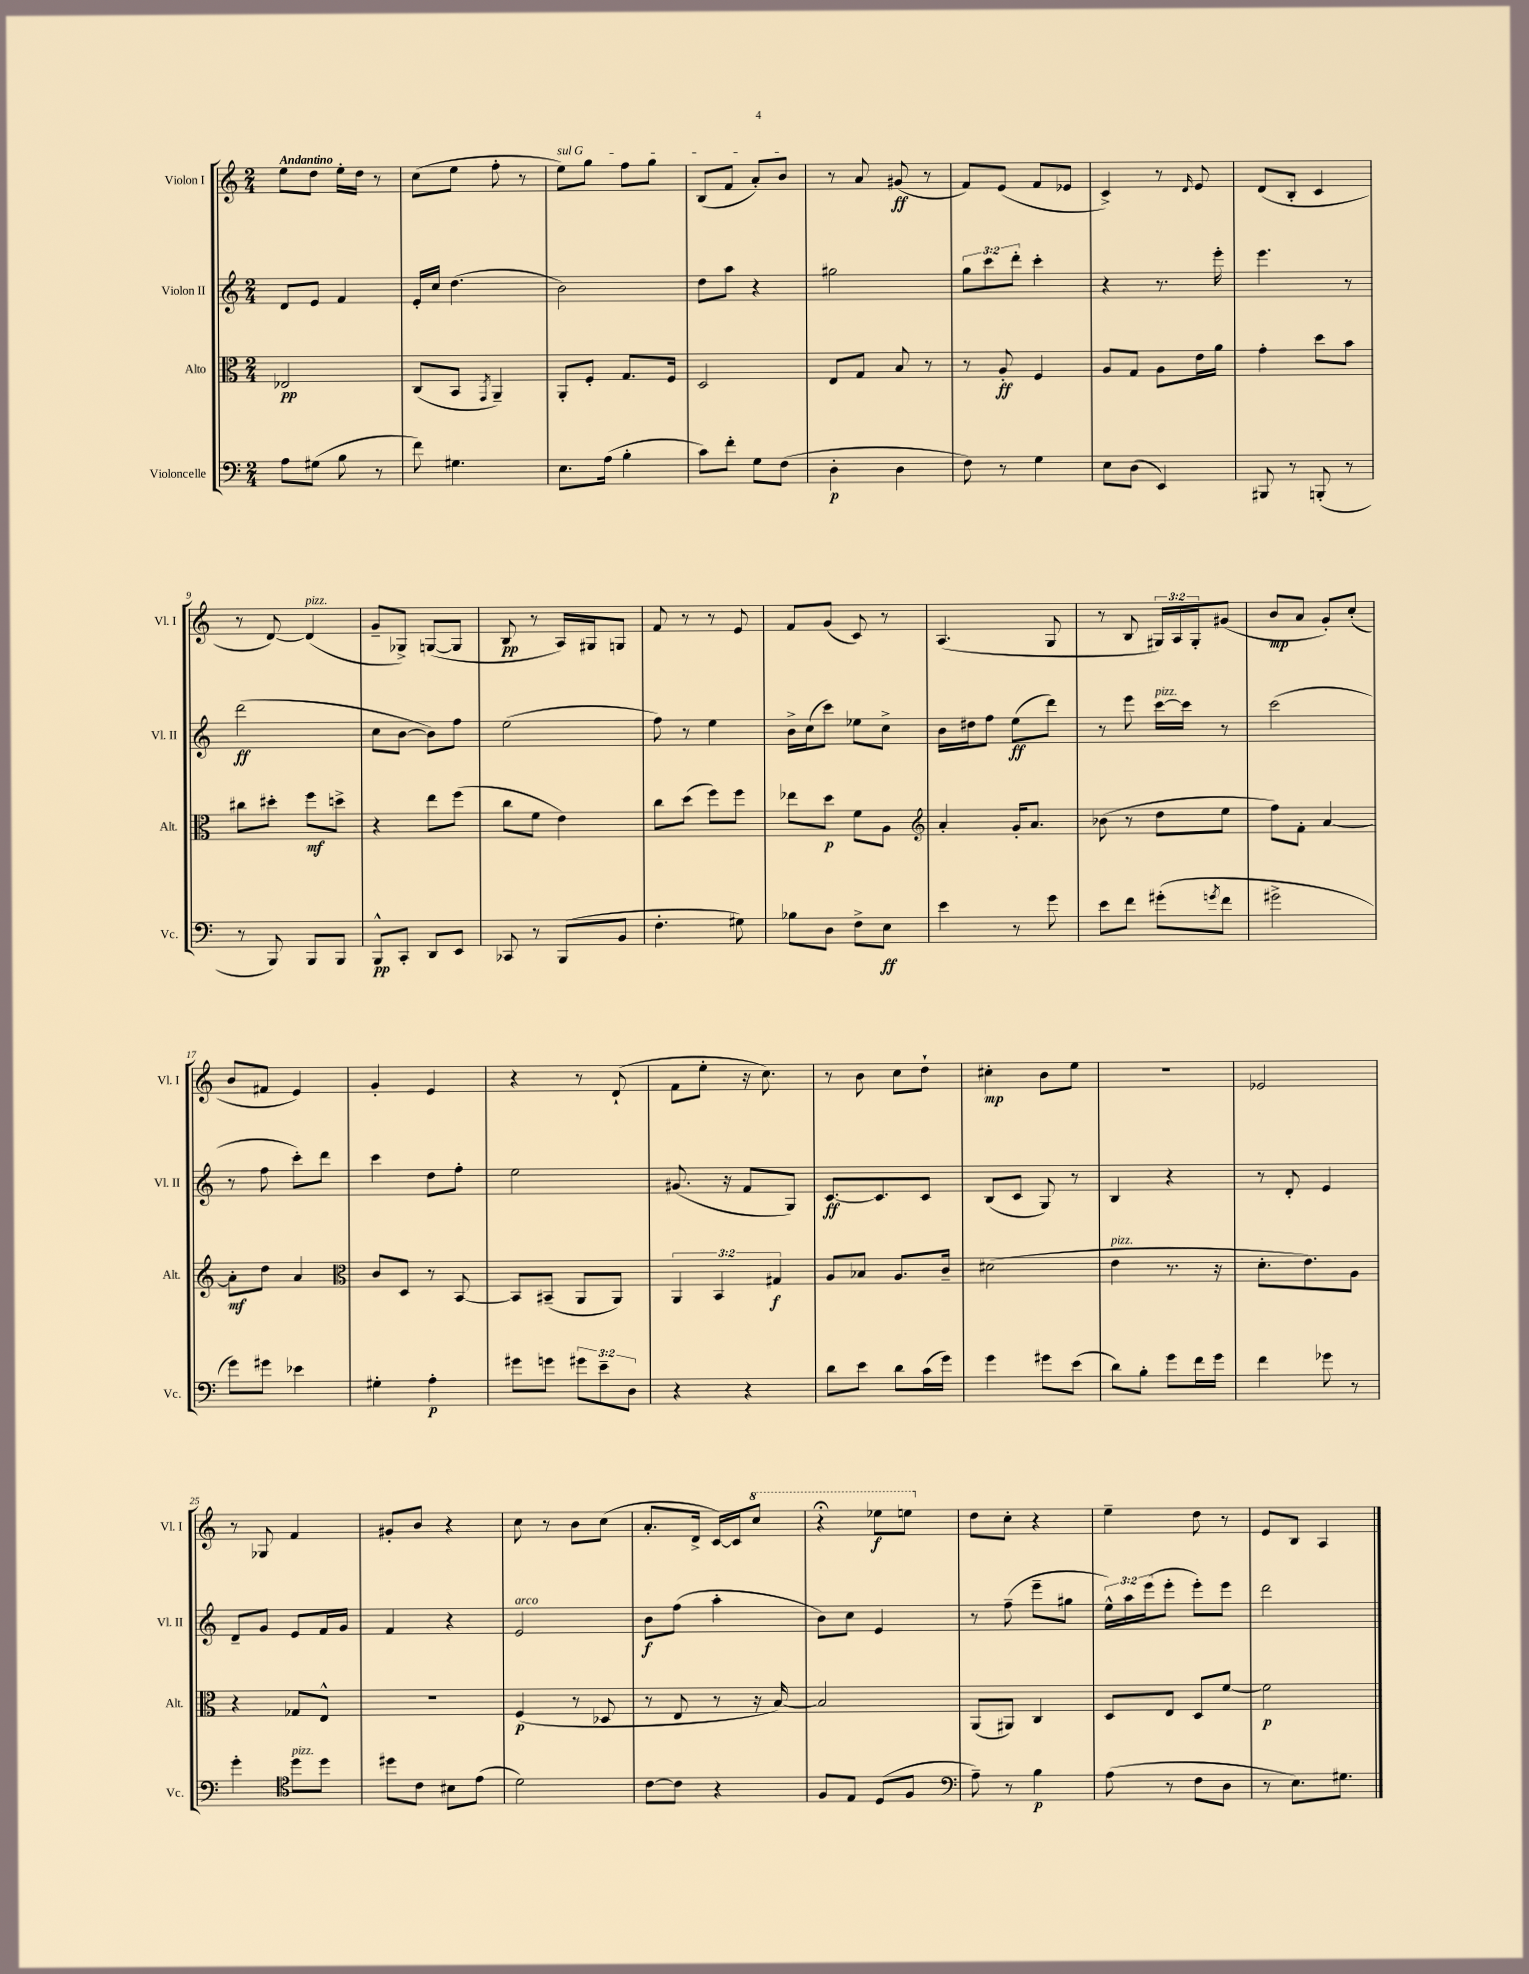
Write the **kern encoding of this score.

**kern	**dynam	**kern	**dynam	**kern	**dynam	**kern	**dynam
*part4	*part4	*part3	*part3	*part2	*part2	*part1	*part1
*staff4	*staff4	*staff3	*staff3	*staff2	*staff2	*staff1	*staff1
*I"Violoncelle	*	*I"Alto	*	*I"Violon II	*	*I"Violon I	*
*I'Vc.	*	*I'Alt.	*	*I'Vl. II	*	*I'Vl. I	*
*clefF4	*	*clefC3	*	*clefG2	*	*clefG2	*
*k[]	*	*k[]	*	*k[]	*	*k[]	*
*M2/4	*	*M2/4	*	*M2/4	*	*M2/4	*
=1	=1	=1	=1	=1	=1	=1	=1
!	!	!	!	!	!	!LO:TX:a:B:t=Andantino	!
8A\L	.	2E-X/	pp	8d/L	.	8ee\L	.
(8G#X\J	.	.	.	8e/J	.	8dd\J	.
8B\	.	.	.	4f/	.	16ee'\LL	.
.	.	.	.	.	.	16dd\JJ	.
8r	.	.	.	.	.	8r	.
=2	=2	=2	=2	=2	=2	=2	=2
8f\)	.	(8C/L	.	16e'/LL	.	(8cc\L	.
.	.	.	.	16cc/JJ	.	.	.
4.G#X\	.	8BB/J	.	(4.dd\	.	8ee\J	.
.	.	8qGG/	.	.	.	.	.
.	.	4AA~/)	.	.	.	8ff'\	.
.	.	.	.	.	.	8r	.
=3	=3	=3	=3	=3	=3	=3	=3
!	!	!	!	!	!	!LO:TX:a:i:t=sul G	!
8.E\L	.	8AA'/L	.	2b\)	.	8ee\L)	.
.	.	8F'/J	.	.	.	8gg\J	.
(16A\Jk	.	.	.	.	.	.	.
4B'\	.	8.G/L	.	.	.	8ff\L	.
.	.	.	.	.	.	8gg\J	.
.	.	16F/Jk	.	.	.	.	.
=4	=4	=4	=4	=4	=4	=4	=4
8c\L)	.	2D/	.	8dd\L	.	(8B/L	.
8f'\J	.	.	.	8aa\J	.	8f/J	.
8G\L	.	.	.	4r	.	8a'/L)	.
(8F\J	.	.	.	.	.	8b/J	.
=5	=5	=5	=5	=5	=5	=5	=5
4D'\	p	8E/L	.	2gg#X\	.	8r	.
.	.	8G/J	.	.	.	8a/	.
4D\	.	8B/	.	.	.	(8g#X/	ff
.	.	8r	.	.	.	8r	.
=6	=6	=6	=6	=6	=6	=6	=6
8F\)	.	8r	.	12gg\L	.	8f/L)	.
.	.	.	.	12ccc\	.	.	.
8r	.	8A'/	ff	.	.	(8e/J	.
.	.	.	.	12ddd'\J	.	.	.
4G\	.	4F/	.	4ccc'\	.	8f/L	.
.	.	.	.	.	.	8e-X/J	.
=7	=7	=7	=7	=7	=7	=7	=7
8E\L	.	8A/L	.	4r	.	4c^/)	.
(8D\J	.	8G/J	.	.	.	.	.
4EE/)	.	8A\L	.	8.r	.	8r	.
.	.	.	.	.	.	16qqd/	.
.	.	16e\L	.	.	.	8e/	.
.	.	16a\JJ	.	16eee'\	.	.	.
=8	=8	=8	=8	=8	=8	=8	=8
8BBB#X/	.	4g'\	.	4.eee\	.	(8d/L	.
8r	.	.	.	.	.	8B'/J	.
(8BBBn'/	.	8dd\L	.	.	.	4c/	.
8r	.	8b\J	.	8r	.	.	.
!!LO:LB:g=z
=9	=9	=9	=9	=9	=9	=9	=9
8r	.	8cc#X\L	.	(2ddd\	ff	8r	.
8BBB/)	.	8dd#X'\J	.	.	.	[8d/)	.
!	!	!	!	!	!	!LO:TX:a:i:t=pizz.	!
8BBB/L	.	8ff\L	mf	.	.	(4d/]	.
8BBB/J	.	8ddn^\J	.	.	.	.	.
=10	=10	=10	=10	=10	=10	=10	=10
8BBB^^/L	pp	4r	.	8cc\L	.	8g~/L	.
8CC'/J	.	.	.	[8b\J	.	8G-X^/J)	.
8DD/L	.	8ee\L	.	8b\L])	.	([8Gn/L	.
8EE/J	.	(8ff\J	.	8ff\J	.	8G/J]	.
=11	=11	=11	=11	=11	=11	=11	=11
8CC-X/	.	8cc\L	.	(2ee\	.	8B/	pp
8r	.	8f\J	.	.	.	8r	.
(8BBB/L	.	4e\)	.	.	.	16A/LL)	.
.	.	.	.	.	.	16G#X/J	.
8BB/J	.	.	.	.	.	8Gn/J	.
=12	=12	=12	=12	=12	=12	=12	=12
4.F'\	.	8cc\L	.	8ff\)	.	8f/	.
.	.	(8dd\J	.	8r	.	8r	.
.	.	8ff\L)	.	4ee\	.	8r	.
8G#X\)	.	8ff\J	.	.	.	8e/	.
=13	=13	=13	=13	=13	=13	=13	=13
8B-X\L	.	8ee-X\L	.	16b^\LL	.	8f/L	.
.	.	.	.	(16cc\J	.	.	.
8D\J	.	8dd\J	p	8ccc\J)	.	(8g/J	.
8F^\L	.	8f\L	.	8ee-X\L	.	8c/)	.
8E\J	ff	8A\J	.	8cc^\J	.	8r	.
=14	=14	=14	=14	=14	=14	=14	=14
*	*	*clefG2	*	*	*	*	*
4e\	.	4a'/	.	16b\LL	.	(4.A/	.
.	.	.	.	16dd#X\J	.	.	.
.	.	.	.	8ff\J	.	.	.
8r	.	16g'/KL	.	(8ee\L	ff	.	.
.	.	8.a/J	.	.	.	.	.
8g\	.	.	.	8ddd\J)	.	8G/	.
=15	=15	=15	=15	=15	=15	=15	=15
8e\L	.	(8b-X\	.	8r	.	8r	.
8f\J	.	8r	.	8eee\	.	8B/	.
!	!	!	!	!LO:TX:a:i:t=pizz.	!	!	!
(8g#X'\L	.	8dd\L	.	[16ccc\LL	.	24G#X/LL)	.
.	.	.	.	.	.	24A/	.
.	.	.	.	16ccc\JJ]	.	.	.
.	.	.	.	.	.	24G#'/J	.
8qgn/	.	.	.	.	.	.	.
8f\J	.	8ee\J	.	8r	.	(8g#X/J	.
=16	=16	=16	=16	=16	=16	=16	=16
2g#X^\	.	8ff\L)	.	(2ccc\	.	8b/L	mp
.	.	8f'\J	.	.	.	8a/J	.
.	.	[4a/	.	.	.	8g'/L)	.
.	.	.	.	.	.	(8cc'/J	.
!!LO:LB:g=z
=17	=17	=17	=17	=17	=17	=17	=17
8g\L)	.	8a'\L]	mf	8r	.	8b/L	.
8g#X\J	.	8dd\J	.	8ff\	.	8f#X/J	.
4e-X\	.	4a/	.	8ccc'\L)	.	4e/)	.
.	.	.	.	8ddd\J	.	.	.
=18	=18	=18	=18	=18	=18	=18	=18
*	*	*clefC3	*	*	*	*	*
4G#X'\	.	8c/L	.	4ccc\	.	4g'/	.
.	.	8D/J	.	.	.	.	.
4A'\	p	8r	.	8dd\L	.	4e/	.
.	.	[8BB/	.	8ff'\J	.	.	.
=19	=19	=19	=19	=19	=19	=19	=19
8g#X\L	.	8BB/L]	.	2ee\	.	4r	.
8gn\J	.	(8BB#X~/J	.	.	.	.	.
12g#X\L	.	8AA/L	.	.	.	8r	.
12e~\	.	.	.	.	.	.	.
.	.	8AA/J)	.	.	.	(8d`/	.
12D\J	.	.	.	.	.	.	.
=20	=20	=20	=20	=20	=20	=20	=20
4r	.	6AA/	.	(8.g#X/	.	8f\L	.
.	.	.	.	.	.	8ee'\J	.
.	.	6BB/	.	.	.	.	.
.	.	.	.	16r	.	.	.
4r	.	.	.	8f/L	.	16r	.
.	.	.	.	.	.	8.cc\)	.
.	.	6G#X/	f	.	.	.	.
.	.	.	.	8G/J)	.	.	.
=21	=21	=21	=21	=21	=21	=21	=21
8d\L	.	8A/L	.	[8.c/L	ff	8r	.
8e\J	.	8B-X/J	.	.	.	8b\	.
.	.	.	.	8.c/]	.	.	.
8d\L	.	8.A/L	.	.	.	8cc\L	.
(16c\L	.	.	.	8c/J	.	8dd`\J	.
16g\JJ)	.	16c~/Jk	.	.	.	.	.
=22	=22	=22	=22	=22	=22	=22	=22
4g\	.	(2d#X\	.	(8B/L	.	4cc#X'\	mp
.	.	.	.	8c/J	.	.	.
8g#X\L	.	.	.	8G/)	.	8b\L	.
(8e\J	.	.	.	8r	.	8ee\J	.
=23	=23	=23	=23	=23	=23	=23	=23
!	!	!LO:TX:a:i:t=pizz.	!	!	!	!	!
8d\L)	.	4e\	.	4B/	.	2r	.
8B'\J	.	.	.	.	.	.	.
8g\L	.	8.r	.	4r	.	.	.
16f\L	.	.	.	.	.	.	.
16g\JJ	.	16r	.	.	.	.	.
=24	=24	=24	=24	=24	=24	=24	=24
4f\	.	8.d'\L	.	8r	.	2e-X/	.
.	.	.	.	8d'/	.	.	.
.	.	8.e\)	.	.	.	.	.
8g-X\	.	.	.	4e/	.	.	.
8r	.	8A\J	.	.	.	.	.
!!LO:LB:g=z
=25	=25	=25	=25	=25	=25	=25	=25
4g'\	.	4r	.	8d~/L	.	8r	.
.	.	.	.	8g/J	.	8G-X/	.
*clefC4	*	*	*	*	*	*	*
!LO:TX:a:i:t=pizz.	!	!	!	!	!	!	!
8dd\L	.	8G-X/L	.	8e/L	.	4f/	.
8dd\J	.	8E^^/J	.	16f/L	.	.	.
.	.	.	.	16g/JJ	.	.	.
=26	=26	=26	=26	=26	=26	=26	=26
8dd#X\L	.	2r	.	4f/	.	8g#X'/L	.
8c\J	.	.	.	.	.	8b/J	.
8B#X\L	.	.	.	4r	.	4r	.
(8e\J	.	.	.	.	.	.	.
=27	=27	=27	=27	=27	=27	=27	=27
!	!	!	!	!LO:TX:a:i:t=arco	!	!	!
2d\)	.	(4F/	p	2e/	.	8cc\	.
.	.	.	.	.	.	8r	.
.	.	8r	.	.	.	8b\L	.
.	.	8D-X/	.	.	.	(8cc\J	.
=28	=28	=28	=28	=28	=28	=28	=28
[8c\L	.	8r	.	8b\L	f	8.a'/L	.
8c\J]	.	8E/	.	(8ff\J	.	.	.
.	.	.	.	.	.	16d^/Jk	.
4r	.	8r	.	4aa'\	.	[16c/LL)	.
.	.	.	.	.	.	16c/J]	.
*	*	*	*	*	*	*8va	*
.	.	16r	.	.	.	8ccc/J	.
.	.	[16B/)	.	.	.	.	.
=29	=29	=29	=29	=29	=29	=29	=29
8F/L	.	2B/]	.	8b\L)	.	4r;<	.
8E/J	.	.	.	8cc\J	.	.	.
(8D/L	.	.	.	4e/	.	8eee-X\L	f
8F/J	.	.	.	.	.	8eeen\J	.
=30	=30	=30	=30	=30	=30	=30	=30
*clefF4	*	*	*	*	*	*	*
*	*	*	*	*	*	*X8va	*
8A~\)	.	(8AA/L	.	8r	.	8dd\L	.
8r	.	8AA#X/J)	.	(8ff~\	.	8cc'\J	.
4B\	p	4C/	.	8eee~\L	.	4r	.
.	.	.	.	8gg#X\J	.	.	.
=31	=31	=31	=31	=31	=31	=31	=31
(8A\	.	8D/L	.	24ee^^\LL)	.	4ee~\	.
.	.	.	.	24aa\	.	.	.
.	.	.	.	(24eee\J	.	.	.
8r	.	8E/J	.	8eee'\J	.	.	.
8F\L	.	8D/L	.	8eee'\L)	.	8dd\	.
8D\J	.	[8f/J	.	8eee\J	.	8r	.
=32	=32	=32	=32	=32	=32	=32	=32
8r	.	2f\]	p	2ddd\	.	8e/L	.
8.E\L)	.	.	.	.	.	8B/J	.
.	.	.	.	.	.	4A/	.
8.G#X\J	.	.	.	.	.	.	.
==	==	==	==	==	==	==	==
*-	*-	*-	*-	*-	*-	*-	*-
